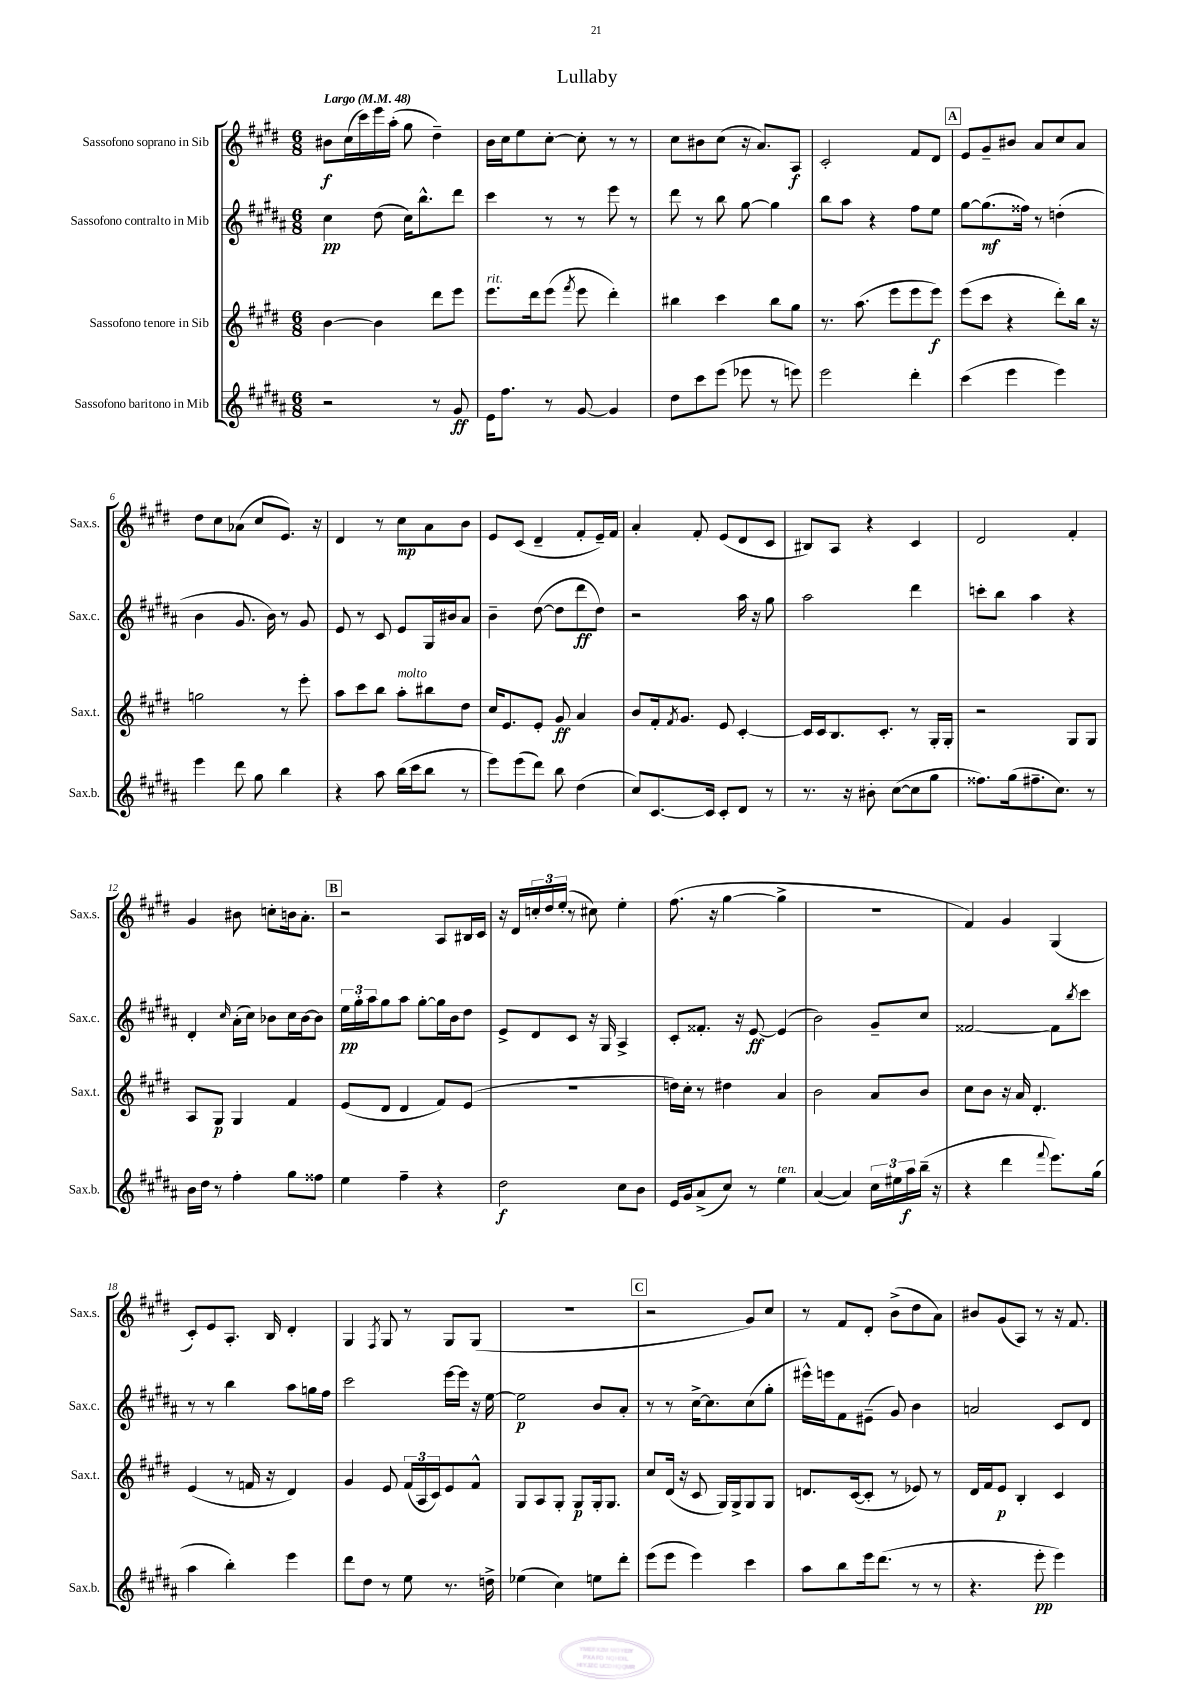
\header { title = "Lullaby" }
<<
\new StaffGroup <<
\new Staff = "s0" \with { instrumentName = "Sassofono soprano in Sib" shortInstrumentName = "Sax.s." } {
    \clef treble \key e \major \numericTimeSignature \time 6/8 \tempo "Largo" 4 = 48
    bis'8\f cis''16( cis'''16) e'''16 a''16-.( gis''8 dis''4--) |
    b'16 cis''16 e''8 cis''8~-. cis''8-. r8 r8 |
    cis''8 bis'8 cis''8( r16 a'8.) a8\f |
    cis'2-. fis'8 dis'8 |
    \mark \markup { \box "A" } e'8 gis'8-- bis'8 a'8 cis''8 a'8 |
    dis''8 cis''8 aes'8( cis''8 e'8.) r16 |
    dis'4 r8 cis''8\mp a'8 b'8 |
    e'8 cis'8( dis'4-- fis'8-. e'16--) fis'16 |
    a'4-. fis'8-. e'8( dis'8 cis'8 |
    bis8) a8 r4 cis'4 |
    dis'2 fis'4-. |
    gis'4 bis'8 c''8-. b'16 a'8.-. |
    \mark \markup { \box "B" } r2 a8 bis16 cis'16 |
    r16 dis'16 \tuplet 3/2 { c''16-. dis''16 e''16-.( } r8 cis''8) e''4-. |
    fis''8.( r16 gis''4~ gis''4-> |
    R2. |
    fis'4) gis'4 gis4( |
    cis'8-.) e'8 a8.-. b16 dis'4-. |
    gis4 \acciaccatura { fis8 } gis8 r8 gis8 gis8( |
    R2. |
    \mark \markup { \box "C" } r2 gis'8) cis''8 |
    r8 fis'8 dis'8-. b'8->( dis''8 a'8) |
    bis'8 gis'8( a8) r8 r16 fis'8. \bar "|." |
}
\new Staff = "s1" \with { instrumentName = "Sassofono contralto in Mib" shortInstrumentName = "Sax.c." } {
    \clef treble \key b \major \numericTimeSignature \time 6/8
    cis''4\pp dis''8( cis''16) b''8.-^ dis'''8 |
    cis'''4 r8 r8 e'''8 r8 |
    dis'''8 r8 b''8 gis''8~ gis''4 |
    b''8 ais''8 r4 fis''8 e''8 |
    \mark \markup { \box "A" } gis''8~ gis''8.\mf( fisis''16) r8 d''4-.( |
    b'4 gis'8. b'16) r8 gis'8 |
    e'8 r8 cis'8 e'8 gis16 bis'16 ais'8 |
    b'4-- dis''8~( dis''8 dis'''8\ff dis''8) |
    r2 ais''16 r16 gis''8 |
    ais''2 dis'''4 |
    c'''8-. b''8 ais''4 r4 |
    dis'4-. \grace { cis''16 } ais'16-.( cis''16) bes'8 cis''16 bes'16~ bes'8 |
    \mark \markup { \box "B" } \tuplet 3/2 { e''16\pp gis''16-. ais''16 } gis''8 ais''8 gis''8~-. gis''16 b'16 dis''8 |
    e'8-> dis'8 cis'8 r16 gis16 ais4-> |
    cis'8-. fisis'8.-. r16 e'8~\ff e'4( |
    b'2) gis'8-- cis''8 |
    fisis'2~ fisis'8 \acciaccatura { b''8 } cis'''8 |
    r8 r8 b''4 ais''8 g''16 fis''16 |
    cis'''2 e'''16~ e'''16 r16 e''16~ |
    e''2\p b'8 ais'8-. |
    \mark \markup { \box "C" } r8 r8 cis''16~-> cis''8. cis''8( gis''8-. |
    eis'''16-^) e'''16 fis'8 eis'8--( gis'8) b'4 |
    a'2 cis'8 dis'8 \bar "|." |
}
\new Staff = "s2" \with { instrumentName = "Sassofono tenore in Sib" shortInstrumentName = "Sax.t." } {
    \clef treble \key e \major \numericTimeSignature \time 6/8
    b'4~ b'4 dis'''8 e'''8 |
    e'''8.^\markup { \italic "rit." } dis'''16 e'''8( \acciaccatura { fis'''8 } e'''8 dis'''4-.) |
    bis''4 cis'''4 bis''8 gis''8 |
    r8. a''8.( e'''8 e'''8 e'''8\f) |
    \mark \markup { \box "A" } e'''8( cis'''8 r4 dis'''8-.) b''16 r16 |
    g''2 r8 e'''8-. |
    a''8 cis'''8 b''8 a''8-.^\markup { \italic "molto" } bis''8 dis''8 |
    cis''16 e'8. e'8-. gis'8\ff a'4 |
    b'8 fis'16-. \acciaccatura { fis'8 } gis'8. e'8 cis'4~-. |
    cis'16 cis'16 b8. cis'8.-. r8 gis16-. gis16-. |
    r2 gis8 gis8 |
    a8 gis8\p gis4 fis'4 |
    \mark \markup { \box "B" } e'8( dis'8 dis'4 fis'8) e'8( |
    R2. |
    d''16) cis''16-. r8 dis''4 a'4 |
    b'2 a'8 b'8 |
    cis''8 b'8 r16 a'16 dis'4.-. |
    e'4( r8 f'16 r16 dis'4) |
    gis'4 e'8 \tuplet 3/2 { fis'16( a16 cis'16) } e'8 fis'8-^ |
    gis8 a8 gis8-. gis8\p gis16-. gis8. |
    \mark \markup { \box "C" } cis''8 dis'16( r16 cis'8 gis16) gis16-> gis8 gis8 |
    d'8. cis'16~( cis'8-. r8 ees'8) r8 |
    dis'16 fis'16 e'8\p b4-. cis'4 \bar "|." |
}
\new Staff = "s3" \with { instrumentName = "Sassofono baritono in Mib" shortInstrumentName = "Sax.b." } {
    \clef treble \key b \major \numericTimeSignature \time 6/8
    r2 r8 gis'8\ff |
    e'16 fis''8. r8 gis'8~ gis'4 |
    dis''8 cis'''8 e'''8( ees'''8 r8 e'''8) |
    e'''2 dis'''4-. |
    \mark \markup { \box "A" } cis'''4( e'''4 e'''4) |
    e'''4 dis'''8 gis''8 b''4 |
    r4 ais''8 b''16( cis'''16 b''8 r8 |
    e'''8) e'''8( dis'''8) b''8 dis''4( |
    cis''8) cis'8.~ cis'16 cis'8-. dis'8 r8 |
    r8. r16 bis'8-. cis''8~( cis''8 gis''8 |
    fisis''8.) gis''16( fis''8.-- cis''8.) r8 |
    b'16 dis''16 r8 fis''4-. gis''8 fisis''8 |
    \mark \markup { \box "B" } e''4 fis''4-- r4 |
    dis''2\f cis''8 b'8 |
    e'16 gis'16 ais'8->( cis''8) r8 e''4^\markup { \italic "ten." } |
    ais'4~( ais'4) \tuplet 3/2 { cis''16 eis''16 ais''16\f } b''16--( r16 |
    r4 dis'''4 \appoggiatura { fis'''8 } e'''8.) gis''16( |
    ais''4 b''4-.) e'''4 |
    dis'''8 dis''8 r8 e''8 r8. d''16-> |
    ees''4( cis''4) e''8 dis'''8-. |
    \mark \markup { \box "C" } e'''8( e'''8 e'''4) cis'''4 |
    ais''8 b''8 e'''16 dis'''8.( r8 r8 |
    r4. e'''8-.\pp e'''4) \bar "|." |
}
>>
>>
